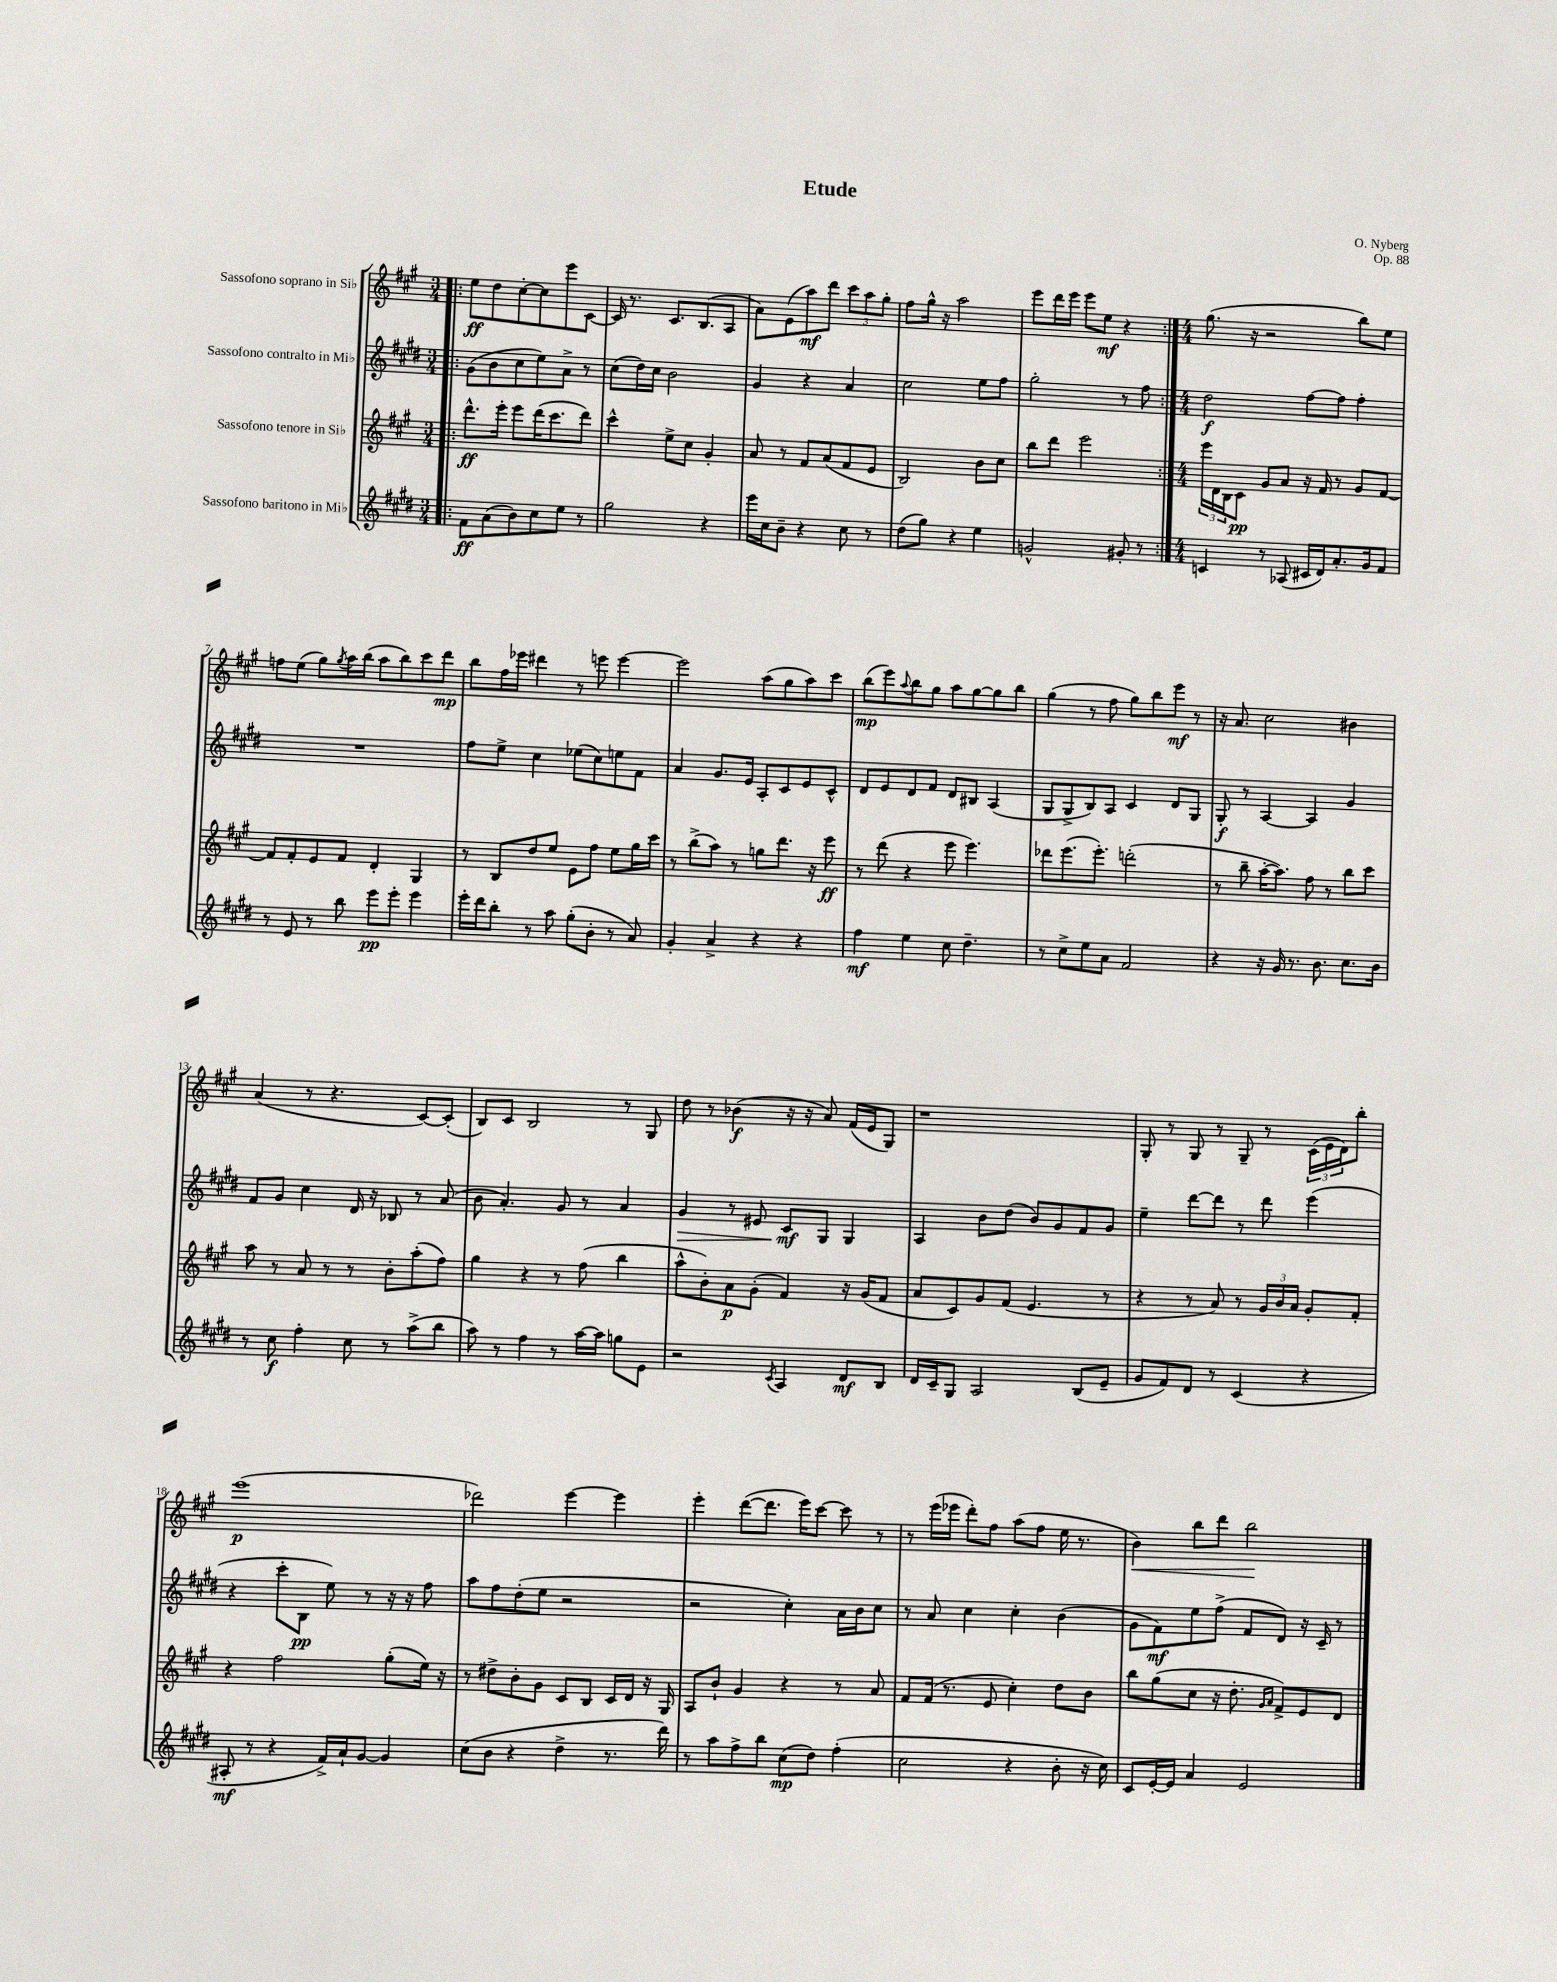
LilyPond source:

\header { title = "Etude" composer = "O. Nyberg" opus = "Op. 88" }
<<
\new StaffGroup <<
\new Staff = "s0" \with { instrumentName = "Sassofono soprano in Sib" } {
    \clef treble \key a \major \numericTimeSignature \time 3/4
    \repeat volta 2 { \bar ".|:" e''8\ff d''8 cis''8~-. cis''8 e'''8 cis'8~ |
    cis'16 r8. cis'8. b8.( a8 |
    a'8) e'8( a''8\mf) d'''8 \tuplet 3/2 { cis'''8 a''8 gis''8-. } |
    fis''8 gis''16-^ r16 a''2 |
    e'''8 d'''16 e'''16 e'''8 e''8\mf r4 | }
    \numericTimeSignature \time 4/4 gis''8.( r16 r2 b''8) e''8 |
    f''8 e''8( gis''8) \acciaccatura { gis''8 } a''16 b''16( a''8 b''8) cis'''8 d'''8\mp |
    b''8 fis''16 ees'''16 dis'''4 r8 e'''8 e'''4~ |
    e'''2 a''8( gis''8 a''8) cis'''8 |
    b''8\mp( e'''8) \appoggiatura { a''8 } b''8 gis''8 a''8 gis''8~ gis''8 b''8 |
    gis''4( r8 fis''8 gis''8) b''8 e'''8\mf r8 |
    r16 a'8. cis''2 bis'4 |
    a'4( r8 r4. cis'8~) cis'8-.( |
    b8) cis'8 b2 r8 gis8 |
    d''8 r8 bes'4\f( r16 r16 a'8) fis'16( e'16 gis8) |
    r1 |
    gis8-. r8 gis8 r8 gis8-- r8 \tuplet 3/2 { cis'16( e'16 d'16) } b''8-. |
    e'''1\p( |
    des'''2) e'''4~ e'''4 |
    e'''4-. d'''8~( d'''8. e'''16) cis'''8~ cis'''8 r8 |
    r8 e'''16( ees'''16 d'''8-.) fis''8 a''8( fis''8 e''16 r8. |
    b'4\<) b''8 d'''8 b''2\! \bar "|." |
}
\new Staff = "s1" \with { instrumentName = "Sassofono contralto in Mib" } {
    \clef treble \key e \major \numericTimeSignature \time 3/4
    \repeat volta 2 { \bar ".|:" gis'8( b'8 cis''8 e''8) a'8-> r8 |
    cis''8( dis''16) cis''16 b'2 |
    gis'4 r4 a'4 |
    cis''2 e''8 fis''8 |
    gis''2-. r8 fis''8 | }
    \numericTimeSignature \time 4/4 dis''2\f fis''8~ fis''8 fis''4-. |
    R1 |
    fis''8 e''8-> cis''4 ees''8( cis''8) e''8 fis'8 |
    a'4 gis'8. e'16 a8-. cis'8 e'8 cis'8-^ |
    dis'8 e'8 dis'8 fis'8 dis'8 bis8 a4( |
    gis8 gis8-> b8) a8 cis'4 dis'8 gis8 |
    gis8-.\f r8 a4~ a4 gis'4 |
    fis'8 gis'8 cis''4 dis'16 r16 bes8 r8 a'8( |
    b'8 a'4.-.) gis'8 r8 a'4 |
    gis'4\> r8 eis'8 cis'8\mf\! gis8 gis4 |
    a4 b'8 dis''8( b'8) gis'8 fis'8 gis'8 |
    e''4-- dis'''8~ dis'''8 r8 dis'''8 e'''4( |
    r4 cis'''8-. b8\pp e''8) r8 r16 r16 fis''8 |
    a''8 fis''8 dis''8-.( e''8 r2 |
    r2 cis''4-.) a'16 b'16 cis''8 |
    r8 a'8 cis''4 cis''4-. b'4( |
    gis'8 fis'8\mf) e''8 fis''8->( fis'8 dis'8) r16 cis'16-- r8 \bar "|." |
}
\new Staff = "s2" \with { instrumentName = "Sassofono tenore in Sib" } {
    \clef treble \key a \major \numericTimeSignature \time 3/4
    \repeat volta 2 { \bar ".|:" d'''8.-^\ff e'''16-. e'''8 d'''16( cis'''8. d'''8) |
    cis'''4-^ e''8-> cis''8 gis'4-. |
    a'8 r8 fis'8 a'8( fis'8 e'8 |
    b2) b'8 cis''8 |
    b''8 d'''8 e'''2 | }
    \numericTimeSignature \time 4/4 \tuplet 3/2 { e'''16 d'16 b16 } cis'8\pp gis'8 a'8 r16 fis'16 r8 gis'8 fis'8~ |
    fis'8 fis'8-. e'8 fis'8 d'4-. gis4 |
    r8 b8 d''8 e''8 e'8 fis''8 e''8 gis''16 cis'''16 |
    r8 b''8->( a''8) r8 g''8 d'''8. r16 e'''8\ff |
    r8 d'''8( r4 e'''8 e'''4.) |
    des'''8 e'''8.( e'''8.-.) d'''2-.( |
    r8 b''8-- a''16~-. a''8.) fis''8 r8 b''8 cis'''8 |
    a''8 r8 a'8 r8 r8 b'8-. a''8-.( fis''8) |
    gis''4 r4 r8 fis''8( b''4 |
    a''8-^ b'8-.) a'8\p gis'8-.( fis'4) r16 gis'16( fis'8 |
    a'8 cis'8) gis'8 fis'8( e'4. r8 |
    r4 r8 a'8) r8 \tuplet 3/2 { gis'16 b'16 a'16 } gis'8-. fis'8-. |
    r4 fis''2 gis''8-.( e''16) r16 |
    r8 dis''8-> b'8-. gis'8 cis'8 b8 cis'16 d'16 r16 gis16 |
    a8 b'8-! gis'4 r4 r8 a'8 |
    fis'8 fis'16( r8. e'8 cis''4-.) d''8 b'8 |
    b''8 gis''8( cis''8 r16 d''8.-. \grace { gis'16 a'16 } fis'8->) e'8 d'8 \bar "|." |
}
\new Staff = "s3" \with { instrumentName = "Sassofono baritono in Mib" } {
    \clef treble \key e \major \numericTimeSignature \time 3/4
    \repeat volta 2 { \bar ".|:" fis'8\ff a'8( b'8) cis''8 e''8 r8 |
    gis''2 r4 |
    e'''16 cis''16 b'8-- r4 cis''8 r8 |
    dis''8( gis''8) r4 e''4 |
    g'2-^ gis'8-. r8 | }
    \numericTimeSignature \time 4/4 c'4 r8 aes8( cis'16 dis'16) a'8.-. gis'16 fis'8 |
    r8 e'8 r8 b''8 e'''8\pp e'''8-. e'''4 |
    e'''16-. dis'''16 b''8-. r8 a''8 gis''8-.( b'8-. r8 a'8) |
    gis'4-. a'4-> r4 r4 |
    fis''4\mf e''4 cis''8 dis''4.-- |
    r8 cis''8-> e''8 a'8 fis'2 |
    r4 r16 gis'16 r8. b'8. cis''8. b'16 |
    r8 cis''8\f fis''4-. cis''8 r8 a''8->( b''8 |
    a''8) r8 fis''4 r8 a''16~ a''16 g''8 e'8 |
    r2 \acciaccatura { cis'8 } a4 dis'8\mf b8 |
    dis'16 cis'16-- gis8 a2 b8( e'8-- |
    gis'8 fis'8) dis'8 r8 cis'4( r4 |
    ais8-.\mf r8 r4 fis'16->) a'16-! gis'8~ gis'4 |
    cis''8( b'8 r4 dis''4-> r8. dis'''16) |
    r8 a''8 fis''8-> b''8 cis''8\mp( dis''8) fis''4-.( |
    cis''2 r4 b'8-. r16 cis''16) |
    cis'8 e'16~-. e'16 a'4 e'2 \bar "|." |
}
>>
>>
